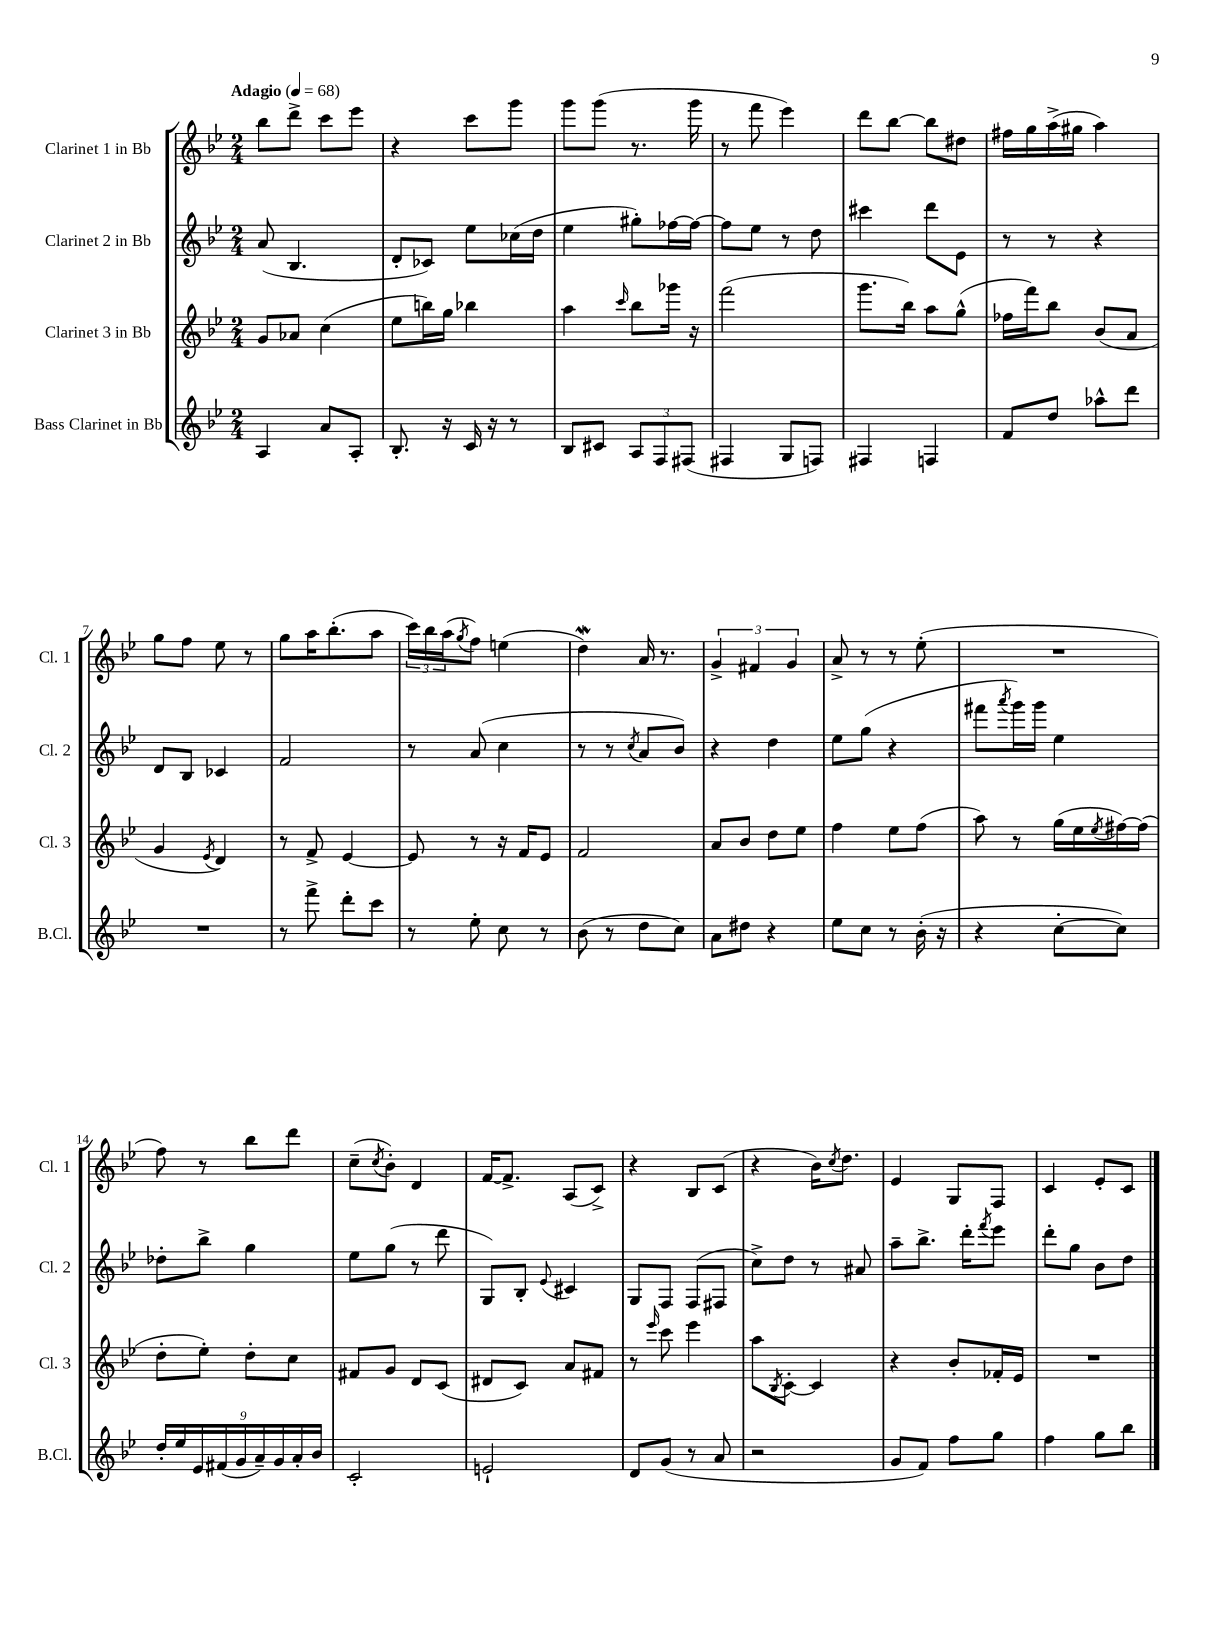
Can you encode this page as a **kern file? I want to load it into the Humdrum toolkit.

**kern	**kern	**kern	**kern
*staff4	*staff3	*staff2	*staff1
*clefG2	*clefG2	*clefG2	*clefG2
*k[b-e-]	*k[b-e-]	*k[b-e-]	*k[b-e-]
*M2/4	*M2/4	*M2/4	*M2/4
*MM68	*MM68	*MM68	*MM68
4A	8g	(8a	8bb-
.	8a-	4.B-	8ddd^
8a	(4cc	.	8ccc
8A'	.	.	8eee-
=	=	=	=
8.B-'	8ee-	8d'	4r
.	16bb)	8c-)	.
16r	16gg	.	.
16c	4bb-	8ee-	8ccc
16r	.	.	.
8r	.	(16cc-	8ggg
.	.	16dd	.
=	=	=	=
8B-	4aa	4ee-	8ggg
8c#	.	.	(8ggg
.	16qqccc	.	.
12A	8bb-	8gg#')	8.r
12F	.	.	.
.	16ggg-	[16ff-	.
(12F#	.	.	.
.	16r	16ff-_	16ggg
=	=	=	=
4F#	(2fff	8ff-]	8r
.	.	8ee-	8fff
8G	.	8r	4eee-)
8F)	.	8dd	.
=	=	=	=
4F#	8.ggg	4ccc#	8ddd
.	.	.	[8bb-
.	16bb-)	.	.
4F	8aa	8ddd	8bb-]
.	(8gg^^	8e-	8dd#
=	=	=	=
8f	16ff-	8r	16ff#
.	16fff)	.	16gg
8dd	8bb-	8r	(16aa^
.	.	.	16gg#
8aa-^^	(8b-	4r	4aa)
8ddd	8a	.	.
=	=	=	=
2r	4g	8d	8gg
.	.	8B-	8ff
.	8qe-	.	.
.	4d)	4c-	8ee-
.	.	.	8r
=	=	=	=
8r	8r	2f	8gg
8fff^	8f^	.	16aa
.	.	.	(8.bb-'
8ddd'	[4e-	.	.
8ccc	.	.	8aa
=	=	=	=
8r	8e-]	8r	24ccc)
.	.	.	24bb-
.	.	.	(24aa
.	.	.	8qgg
8ee-'	8r	(8a	8ff)
8cc	16r	4cc	(4ee
.	16f	.	.
8r	8e-	.	.
=	=	=	=
(8b-	2f	8r	4dd)
8r	.	8r	.
.	.	8qcc	.
8dd	.	8a	16a
.	.	.	8.r
8cc)	.	8b-)	.
=	=	=	=
8a	8a	4r	6g^
8dd#	8b-	.	.
.	.	.	6f#
4r	8dd	4dd	.
.	.	.	6g
.	8ee-	.	.
=	=	=	=
8ee-	4ff	8ee-	8a^
8cc	.	(8gg	8r
8r	8ee-	4r	8r
(16b-'	(8ff	.	(8ee-'
16r	.	.	.
=	=	=	=
4r	8aa)	8fff#	2r
.	.	8qaaa	.
.	8r	16ggg)	.
.	.	16ggg	.
[8cc'	(16gg	4ee-	.
.	16ee-	.	.
.	8qee-	.	.
8cc])	[16ff#)	.	.
.	(16ff#]	.	.
=	=	=	=
18dd'	8dd'	8dd-'	8ff)
18ee-	.	.	.
18e-	.	.	.
.	8ee-')	8bb-^	8r
(18f#	.	.	.
18g	.	.	.
.	8dd'	4gg	8bb-
18a~)	.	.	.
18g	.	.	.
.	8cc	.	8ddd
18a'	.	.	.
18b-	.	.	.
=	=	=	=
2c'	8f#	8ee-	(8cc~
.	.	.	8qcc
.	8g	(8gg	8b-')
.	8d	8r	4d
.	(8c	8ddd	.
=	=	=	=
2e`	8d#	8G)	[16f
.	.	.	8.f^]
.	8c)	8B-'	.
.	.	8qqe-	.
.	8a	4c#	(8A
.	8f#	.	8c^)
=	=	=	=
8d	8r	8G	4r
.	16qqeee-	.	.
(8g	8ccc	8F	.
8r	4eee-	(8F	8B-
8a	.	8F#	(8c
=	=	=	=
2r	8aa	8cc^)	4r
.	8qB-	.	.
.	[8c'	8dd	.
.	4c]	8r	16b-)
.	.	.	8qcc
.	.	.	8.dd
.	.	8a#	.
=	=	=	=
8g	4r	8aa~	4e-
8f)	.	8.bb-^	.
8ff	8b-'	.	8G
.	.	16ddd'	.
.	.	8qfff	.
8gg	16f-'	8eee-	8F
.	16e-	.	.
=	=	=	=
4ff	2r	8ddd'	4c
.	.	8gg	.
8gg	.	8b-	8e-'
8bb-	.	8dd	8c
==	==	==	==
*-	*-	*-	*-
